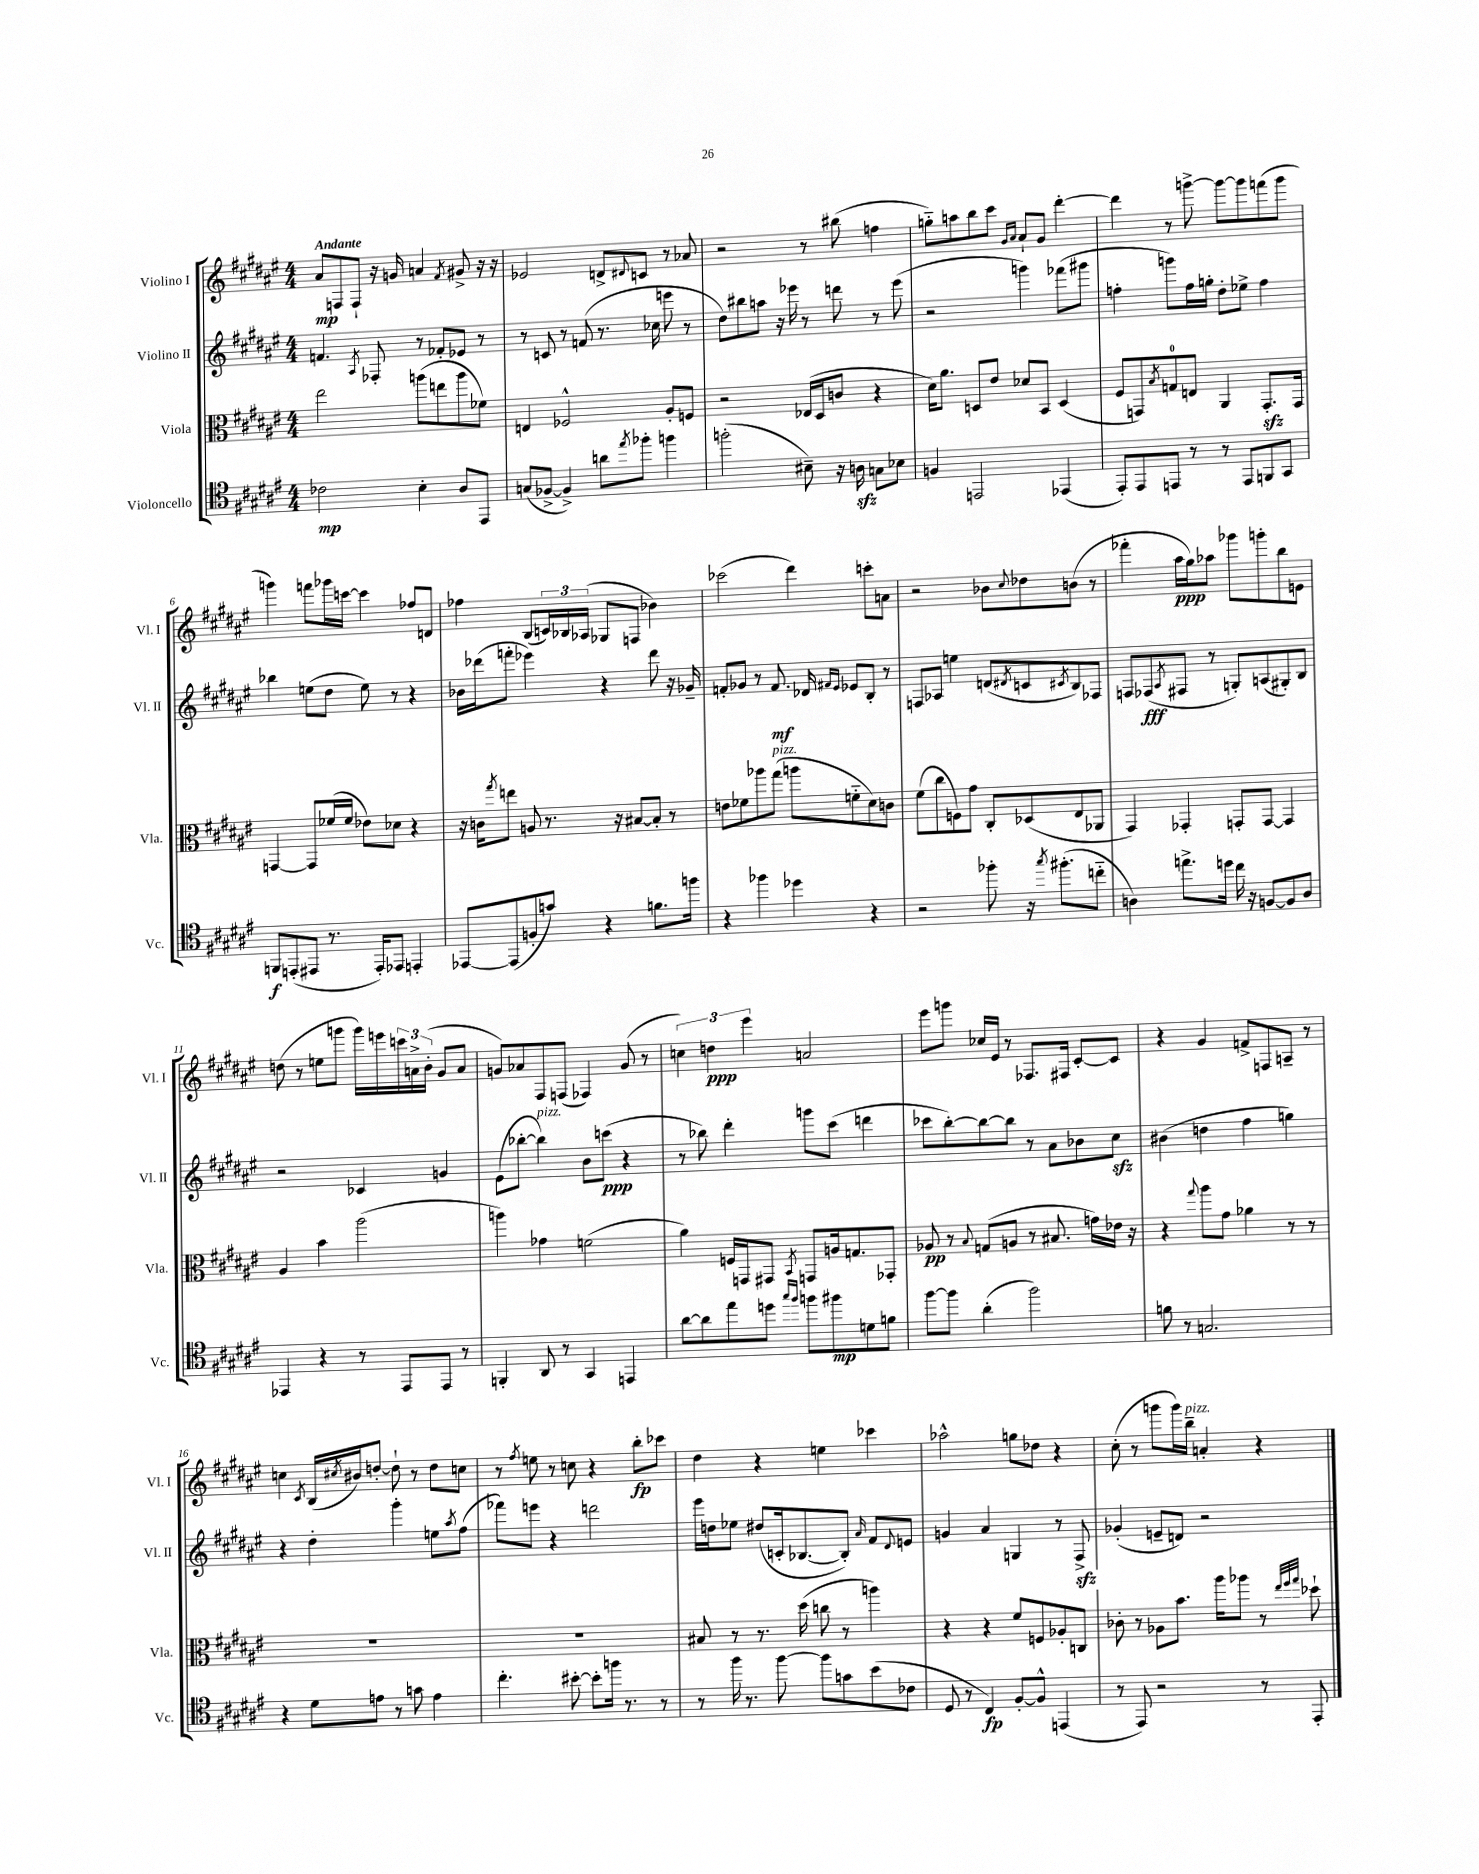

**kern	**dynam	**kern	**dynam	**kern	**dynam	**kern	**dynam
*part4	*part4	*part3	*part3	*part2	*part2	*part1	*part1
*staff4	*staff4	*staff3	*staff3	*staff2	*staff2	*staff1	*staff1
*I"Violoncello	*	*I"Viola	*	*I"Violino II	*	*I"Violino I	*
*I'Vc.	*	*I'Vla.	*	*I'Vl. II	*	*I'Vl. I	*
*clefC4	*	*clefC3	*	*clefG2	*	*clefG2	*
*k[f#c#g#d#a#e#]	*	*k[f#c#g#d#a#e#]	*	*k[f#c#g#d#a#e#]	*	*k[f#c#g#d#a#e#]	*
*M4/4	*	*M4/4	*	*M4/4	*	*M4/4	*
=1	=1	=1	=1	=1	=1	=1	=1
!	!	!	!	!	!	!LO:TX:a:B:t=Andante	!
2c-X\	mp	2ee#\	.	4.fn/	.	8a#/L	mp
.	.	.	.	.	.	8Fn/	.
.	.	.	.	.	.	8F`/J	.
.	.	.	.	8qA#/	.	.	.
.	.	.	.	8F-X'/	.	16r	.
.	.	.	.	.	.	16gn/	.
4B'\	.	(8aan\L	.	8r	.	4an/	.
.	.	8een\	.	8f-X'/L	.	.	.
.	.	.	.	.	.	8qf#/	.
8A#/L	.	8aa\	.	8e-X/J	.	8g#X^/	.
8EE#/J	.	8f-X\J)	.	8r	.	16r	.
.	.	.	.	.	.	16r	.
=2	=2	=2	=2	=2	=2	=2	=2
(8Gn/L	.	4En/	.	8r	.	2e-X/	.
[8F-X^/J	.	.	.	8cn/	.	.	.
4F-^/])	.	2F-X^^/	.	8r	.	.	.
.	.	.	.	(8fn/	.	.	.
8an\L	.	.	.	8.r	.	8dn^/L	.
8qee#/	.	.	.	.	.	8qqd#X/	.
8ff-X'\J	.	.	.	.	.	8cn/J	.
.	.	.	.	16cc-X\	.	.	.
4ffn\	.	8A#'/L	.	8eeen\	.	8r	.
.	.	8Fn/J	.	8r	.	8a-X/	.
=3	=3	=3	=3	=3	=3	=3	=3
(2ffn'\	.	2r	.	8dd#\L)	.	2r	.
.	.	.	.	8bb#X\	.	.	.
.	.	.	.	8aan\J	.	.	.
.	.	.	.	16r	.	.	.
.	.	.	.	16eee-X\	.	.	.
8B#X~\)	.	(16E-X/LL	.	8r	.	8r	.
.	.	16D#/J	.	.	.	.	.
16r	.	8cn/J	.	8dddn\	.	(8bb#X\	.
16Anzz\	.	.	.	.	.	.	.
8Gn\L	.	4r	.	8r	.	4ffn\	.
8B-X\J	.	.	.	(8eee-\	.	.	.
=4	=4	=4	=4	=4	=4	=4	=4
4Fn/	.	16d#\KL)	.	2r	.	8ggn\L)	.
.	.	8.a#\J	.	.	.	.	.
.	.	.	.	.	.	8aan\	.
2EEn/	.	8Dn/L	.	.	.	8bb\	.
.	.	8e#/J	.	.	.	8ccc#\J	.
.	.	.	.	.	.	16qqg#/LL	.
.	.	.	.	.	.	16qqa#/JJ	.
.	.	8d-X/L	.	4gggn\)	.	8a#`/L	.
.	.	8BB/J	.	.	.	8g#/J	.
(4EE-X/	.	(4D/	.	(8fff-X\L	.	[4ddd#'\	.
.	.	.	.	8ggg#X\J	.	.	.
=5	=5	=5	=5	=5	=5	=5	=5
8EE#'/L)	.	8F#/L	.	4ffn'\	.	4ddd#\]	.
8EE#/	.	8GGn/)	.	.	.	.	.
.	.	8qB/	.	.	.	.	.
8EEn/J	.	8Gn/	.	8gggn\L)	.	8r	.
8r	.	8En/J	.	16ff\L	.	[8gggn^\	.
.	.	.	.	16ggn'\JJ	.	.	.
8r	.	4AA#/	.	8dd#'\L	.	8ggg\L_	.
8EE/L	.	.	.	8ee-X^\J	.	8ggg\]	.
8FFn/	.	8.GGzz'/L	.	4ff\	.	(8fffn\	.
8GG#/J	.	.	.	.	.	8ggg\J	.
.	.	16GG/Jk	.	.	.	.	.
!!LO:LB:g=z
=6	=6	=6	=6	=6	=6	=6	=6
8FFn/L	f	[4GGn/	.	4bb-X\	.	4gggn\)	.
(8EEn'/	.	.	.	.	.	.	.
8EE#X/J	.	8GG/L]	.	(8een\L	.	8fffn\L	.
8.r	.	(16f-X/L	.	8dd#\J	.	16ggg-X\L	.
.	.	16f-/JJ	.	.	.	[16cccn\JJ	.
.	.	8e-X\L)	.	8ee\)	.	4ccc\]	.
16EE#'/KL)	.	.	.	.	.	.	.
8EE-X/J	.	8d-X\J	.	8r	.	.	.
4EEn'/	.	4r	.	4r	.	8ff-X/L	.
.	.	.	.	.	.	8dn/J	.
=7	=7	=7	=7	=7	=7	=7	=7
[8EE-X/L	.	16r	.	16b-X\LL	.	4ff-X\	.
.	.	16cn\KL	.	(16ddd-X\J	.	.	.
.	.	8qgg#/	.	.	.	.	.
(8EE-/]	.	8een\J	.	8fffn'\J	.	.	.
8Fn'/	.	8An/	.	4eee-X\)	.	(8B/L	.
8gn/J)	.	8.r	.	.	.	24cn/L)	.
.	.	.	.	.	.	24B-X/	.
.	.	.	.	.	.	(24A-X/JJ	.
4r	.	.	.	4r	.	8G-X/L	.
.	.	16r	.	.	.	.	.
.	.	[8B#X/L	.	.	.	8Fn/J	.
8.fn\L	.	8B#'/J]	.	8ddd-\	.	4b-X\)	.
.	.	8r	.	16r	.	.	.
16ffn\Jk	.	.	.	16g-X~/	.	.	.
=8	=8	=8	=8	=8	=8	=8	=8
4r	.	8en\L	.	8fn'/L	.	(2ccc-X\	.
.	.	8f-X\	.	8g-X/J	.	.	.
4ff-X\	.	8aa-X\	.	8r	.	.	.
!	!	!LO:TX:a:i:t=pizz.	!	!	!	!	!
.	.	(8gg#\J	.	8.f/	mf	.	.
4dd-X\	.	8aan\L	.	.	.	4ddd#\)	.
.	.	.	.	16d-X/	.	.	.
.	.	.	.	16qqf#X/LL	.	.	.
.	.	.	.	16qqe#/JJ	.	.	.
.	.	8fn\	.	8e-X/L	.	.	.
4r	.	8d#\)	.	8B'/J	.	8cccn'\L	.
.	.	8cn\J	.	8r	.	8an\J	.
=9	=9	=9	=9	=9	=9	=9	=9
2r	.	(8f#\L	.	8Fn/L	.	2r	.
.	.	8cc#\	.	8A-X/J	.	.	.
.	.	8Fn\)	.	4een\	.	.	.
.	.	8g#\J	.	.	.	.	.
8ff-X'\	.	8C#'/L	.	(8dn/L	.	8b-X\L	.
.	.	.	.	8qd#X/	.	8qqcc#/	.
16r	.	(8D-X/	.	8cn/	.	8dd-X\	.
8qgg#/	.	.	.	.	.	.	.
(8.ff#X'\L	.	.	.	.	.	.	.
.	.	.	.	8qc#X/	.	.	.
.	.	8E#/	.	8B/)	.	(8bn\J	.
8ccn\J	.	8AA-X/J	.	8F-X/J	.	8r	.
=10	=10	=10	=10	=10	=10	=10	=10
4An\)	.	4GG#/)	.	8Fn/L	.	4fff-X'\	.
.	.	.	.	(8F-X/	fff	.	.
.	.	.	.	8qA#/	.	.	.
8.een^\L	.	4GG-X'/	.	8F#X/J	.	16aa#\LL	ppp
.	.	.	.	.	.	16gg#\J)	.
.	.	.	.	8r	.	8aa-X\J	.
16ddn\Jk	.	.	.	.	.	.	.
16cc#\	.	8GGn'/L	.	8Gn'/L)	.	8ggg-X\L	.
16r	.	.	.	.	.	.	.
[8Fn/L	.	[8GG/J	.	(8An/	.	8gggn'\	.
8F/]	.	4GG/]	.	8G#X'/)	.	8bb\	.
8A/J	.	.	.	8B/J	.	8en\J	.
!!LO:LB:g=z
=11	=11	=11	=11	=11	=11	=11	=11
4EE-X/	.	4A#/	.	2r	.	(8ddn\	.
.	.	.	.	.	.	8r	.
4r	.	4b\	.	.	.	8een\L	.
.	.	.	.	.	.	8gggn\J	.
8r	.	(2aa#\	.	4c-X/	.	16ggg\LL)	.
.	.	.	.	.	.	16eeen\	.
8EE-/L	.	.	.	.	.	24cccn\	.
.	.	.	.	.	.	24an^\	.
.	.	.	.	.	.	(24b'\JJ	.
8EE-/J	.	.	.	4gn/	.	8g#/L	.
8r	.	.	.	.	.	8a/J	.
=12	=12	=12	=12	=12	=12	=12	=12
4FFn'/	.	4aan\)	.	(8e#\L	.	8gn/L)	.
.	.	.	.	[8bb-X'\J	.	8a-X/	.
!	!	!	!	!LO:TX:a:i:t=pizz.	!	!	!
8AA#/	.	4g-X\	.	4bb-\])	.	8F#/	.
8r	.	.	.	.	.	(8Fn/J	.
4GG#/	.	(2fn\	.	8b\L	.	4F-X/)	.
.	.	.	.	(8cccn\J	ppp	.	.
4EEn/	.	.	.	4r	.	(8g/	.
.	.	.	.	.	.	8r	.
=13	=13	=13	=13	=13	=13	=13	=13
[8a#\L	.	4a#\)	.	8r	.	6ccn\)	.
8a#\]	.	.	.	8bb-X\)	.	.	.
.	.	.	.	.	.	6ddn\	ppp
8ee#\	.	16Fn/LL	.	4ddd#'\	.	.	.
.	.	16GGn/J	.	.	.	.	.
.	.	.	.	.	.	6eee#\	.
8ddn\J	.	8GG#X/J	.	.	.	.	.
16qqgg#/LL	.	.	.	.	.	.	.
16qqff#/JJ	.	8qBB/	.	.	.	.	.
8ffn\L	.	8GGn/L	.	8gggn\L	.	2an/	.
8ff#X\	mp	16An/k	.	(8ccc#\J	.	.	.
.	.	8.Gn/	.	.	.	.	.
8dn\	.	.	.	4dddn\	.	.	.
8fn\J	.	8GG-X'/J	.	.	.	.	.
=14	=14	=14	=14	=14	=14	=14	=14
[8ff#\L	.	8A-X/	pp	8ccc-X\L	.	8eee#\L	.
8ff#\J]	.	8r	.	[8bb'\)	.	8gggn\J	.
.	.	8qqB/	.	.	.	.	.
(4a#'\	.	(8Gn/L	.	8bb\_	.	16cc-X/LL	.
.	.	.	.	.	.	16e#/JJ	.
.	.	8An/J	.	8bb\J]	.	8r	.
2ff#\)	.	8r	.	8r	.	8.F-X/L	.
.	.	8.B#X/	.	8a#\L	.	.	.
.	.	.	.	.	.	16F#X/Jk	.
.	.	.	.	8b-X\	.	[8c#'/L	.
.	.	16gn\LL)	.	.	.	.	.
.	.	16e-X\JJ	.	8cc#zz\J	.	8c#/J]	.
.	.	16r	.	.	.	.	.
=15	=15	=15	=15	=15	=15	=15	=15
8fn\	.	4r	.	(4b#X\	.	4r	.
8r	.	.	.	.	.	.	.
.	.	8qqgg#/	.	.	.	.	.
2.Gn/	.	8aa#\L	.	4ddn\	.	4g#/	.
.	.	8g#\J	.	.	.	.	.
.	.	4a-X\	.	4ff#\	.	8fn^/L	.
.	.	.	.	.	.	8Fn/	.
.	.	8r	.	4ggn\)	.	8An~/J	.
.	.	8r	.	.	.	8r	.
!!LO:LB:g=z
=16	=16	=16	=16	=16	=16	=16	=16
4r	.	1r	.	4r	.	4ccn\	.
.	.	.	.	.	.	8qc#/	.
8d#\L	.	.	.	4dd#'\	.	(16B/LL	.
.	.	.	.	.	.	8qcc#X/	.
.	.	.	.	.	.	16b#X/J)	.
8en\J	.	.	.	.	.	[8ddn'/J	.
8r	.	.	.	4ggg#'\	.	8dd`\]	.
8gn\	.	.	.	.	.	8r	.
4e\	.	.	.	8een\L	.	8dd\L	.
.	.	.	.	8qaa#/	.	.	.
.	.	.	.	(8ff#\J	.	8ccn\J	.
=17	=17	=17	=17	=17	=17	=17	=17
4.cc#'\	.	1r	.	8fff-X\L)	.	8r	.
.	.	.	.	.	.	8qff#/	.
.	.	.	.	8eeen\J	.	8een\	.
.	.	.	.	4r	.	8r	.
[8b#X'\	.	.	.	.	.	8ccn\	.
8b#'\L]	.	.	.	2dddn\	.	4r	.
16ffn\Jk	.	.	.	.	.	.	.
8.r	.	.	.	.	.	.	.
.	.	.	.	.	.	8bb'\L	fp
8r	.	.	.	.	.	8ccc-X\J	.
=18	=18	=18	=18	=18	=18	=18	=18
8r	.	8B#X/	.	16eee#\LL	.	4dd#\	.
.	.	.	.	16ddn\J	.	.	.
16ff#\	.	8r	.	8ee-X\J	.	.	.
8.r	.	.	.	.	.	.	.
.	.	8.r	.	(8dd#X/L	.	4r	.
[8ff#\	.	.	.	16cn'/k	.	.	.
.	.	(16dd#\	.	[8.B-X/	.	.	.
8ff#\L]	.	8ccn\	.	.	.	4een\	.
8gn\	.	8r	.	8B-'/J])	.	.	.
.	.	.	.	16qqa#/	.	.	.
(8b\	.	4aan\)	.	8f#/L	.	4ccc-X\	.
.	.	.	.	8qqd#/	.	.	.
8c-X\J	.	.	.	8en/J	.	.	.
=19	=19	=19	=19	=19	=19	=19	=19
8D#/	.	4r	.	4gn/	.	2aa-X^^\	.
8r	.	.	.	.	.	.	.
4C#/)	fp	4r	.	4a#/	.	.	.
[8F#'/L	.	8f#/L	.	4Gn/	.	8ggn\L	.
8F#^^/J]	.	8Fn/	.	.	.	8dd-X\J	.
(4EEn/	.	8A-X'/	.	8r	.	4r	.
.	.	8Cn/J	.	8F#zz^/	.	.	.
=20	=20	=20	=20	=20	=20	=20	=20
8r	.	8c-X'\	.	(4g-X'/	.	(8cc#'\	.
8EE#/)	.	8r	.	.	.	8r	.
2r	.	8A-X\L	.	8en~/L	.	8gggn\L	.
.	.	8.b\J	.	8dn/J)	.	16ggg\L)	.
!	!	!	!	!	!	!LO:TX:a:i:t=pizz.	!
.	.	.	.	.	.	16bb~\JJ	.
.	.	.	.	2r	.	4an'/	.
.	.	16aa#\KL	.	.	.	.	.
.	.	8aa-X\J	.	.	.	.	.
8r	.	8r	.	.	.	4r	.
.	.	32qqee#/LLL	.	.	.	.	.
.	.	32qqff#/	.	.	.	.	.
.	.	32qqgg#/JJJ	.	.	.	.	.
8EE#'/	.	8dd-X`\	.	.	.	.	.
==	==	==	==	==	==	==	==
*-	*-	*-	*-	*-	*-	*-	*-
